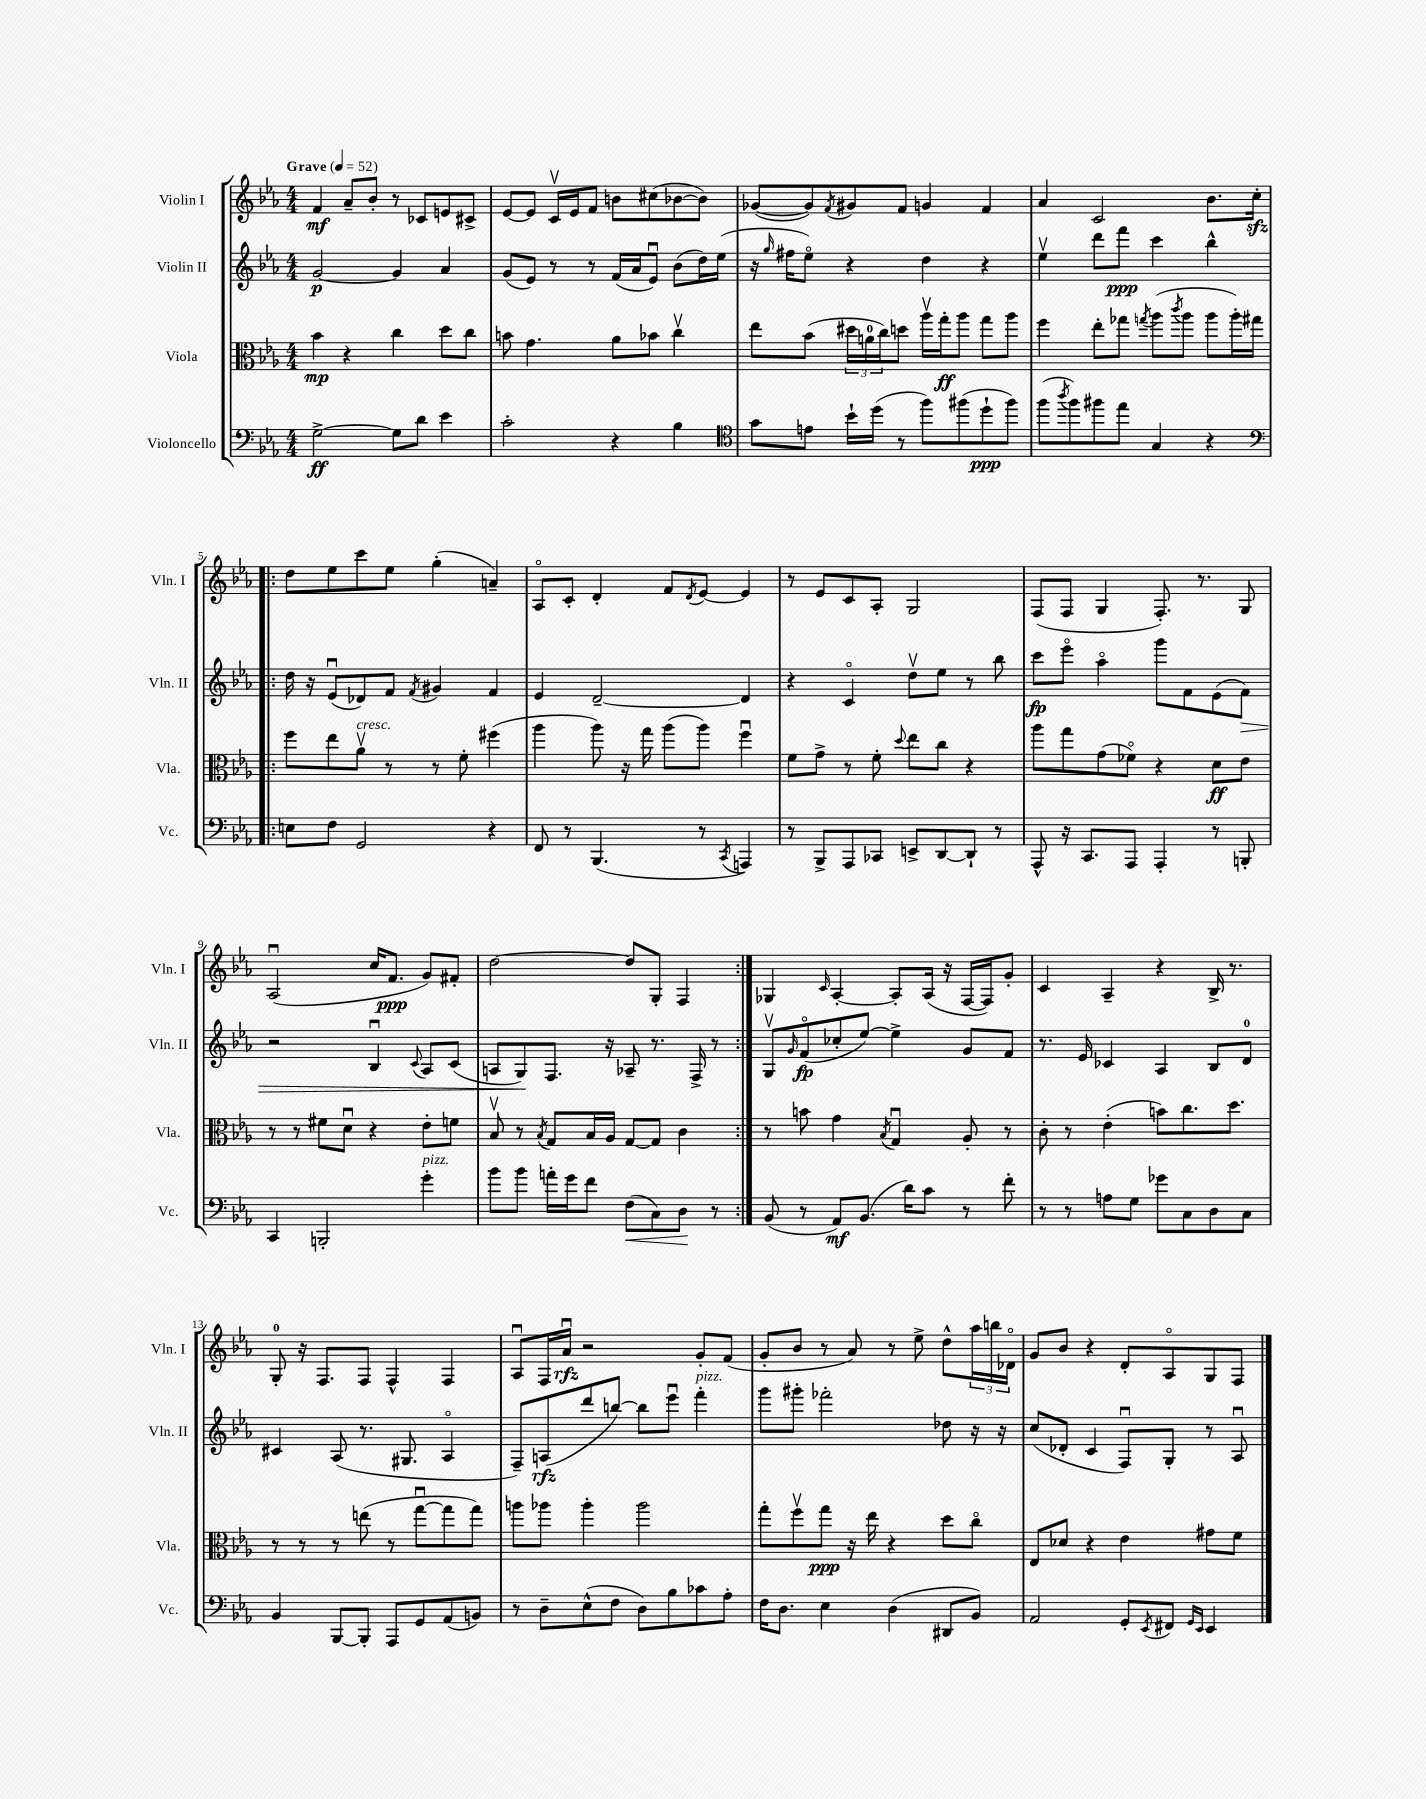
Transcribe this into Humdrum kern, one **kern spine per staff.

**kern	**dynam	**kern	**dynam	**kern	**dynam	**kern	**dynam
*part4	*part4	*part3	*part3	*part2	*part2	*part1	*part1
*staff4	*staff4	*staff3	*staff3	*staff2	*staff2	*staff1	*staff1
*I"Violoncello	*	*I"Viola	*	*I"Violin II	*	*I"Violin I	*
*I'Vc.	*	*I'Vla.	*	*I'Vln. II	*	*I'Vln. I	*
*clefF4	*	*clefC3	*	*clefG2	*	*clefG2	*
*k[b-e-a-]	*	*k[b-e-a-]	*	*k[b-e-a-]	*	*k[b-e-a-]	*
*M4/4	*	*M4/4	*	*M4/4	*	*M4/4	*
*MM52	*	*MM52	*	*MM52	*	*MM52	*
=1	=1	=1	=1	=1	=1	=1	=1
!	!	!	!	!	!	!LO:TX:a:B:t=Grave	!
[2G^\	ff	4b-\	mp	[2g/	p	4f/	mf
.	.	4r	.	.	.	8a-~/L	.
.	.	.	.	.	.	8b-'/J	.
8G\L]	.	4cc\	.	4g/]	.	8r	.
8d\J	.	.	.	.	.	8c-X/L	.
4e-\	.	8dd\L	.	4a-/	.	8en/	.
.	.	8cc\J	.	.	.	8c#X^/J	.
=2	=2	=2	=2	=2	=2	=2	=2
2c'\	.	8bn\	.	(8g/L	.	[8e-/L	.
.	.	4.g\	.	8e-/J)	.	8e-/J]	.
.	.	.	.	8r	.	16cv/LL	.
.	.	.	.	.	.	16e-/J	.
.	.	.	.	8r	.	8f/J	.
4r	.	8a-\L	.	(16f/LL	.	8bn\L	.
.	.	.	.	16a-/J	.	.	.
.	.	8b-X\J	.	8e-u/J)	.	(8cc#X\	.
4B-\	.	4ccv\	.	(8b-\L	.	[8b-X\	.
.	.	.	.	16dd\L)	.	8b-\J])	.
.	.	.	.	(16ee-\JJ	.	.	.
=3	=3	=3	=3	=3	=3	=3	=3
*clefC4	*	*	*	*	*	*	*
8g\L	.	8ee-\L	.	16r	.	([8g-X/L	.
.	.	.	.	16qqgg/	.	.	.
.	.	.	.	16ff#X\KL	.	.	.
8en\J	.	(8b-\J	.	8ee-\J)	.	8g-/])	.
.	.	.	.	.	.	8qf/	.
16b-`\LL	.	24dd#X\LL	.	4r	.	8g#X/	.
.	.	24an\	.	.	.	.	.
(16dd\JJ	.	.	.	.	.	.	.
.	.	24cc\J)	.	.	.	.	.
8r	.	8ddn\J	.	.	.	8f/J	.
8ff\L)	.	16aa-v\LL	.	4dd\	.	4gn/	.
.	.	16gg'\J	ff	.	.	.	.
(8ff#X\	.	8aa-\J	.	.	.	.	.
8dd`\	ppp	8gg\L	.	4r	.	4f/	.
8ff#\J)	.	8aa-\J	.	.	.	.	.
=4	=4	=4	=4	=4	=4	=4	=4
(8ff\L	.	4ff\	.	4ee-v\	.	4a-/	.
8qaa-/	.	.	.	.	.	.	.
8ff\)	.	.	.	.	.	.	.
8ff#X\	.	8ee-'\L	.	8ddd\L	.	2c/	.
8ee-\J	.	8gg-X\J	.	8fff\J	ppp	.	.
.	.	8qggn/	.	.	.	.	.
4G/	.	(8aa-\L	.	4ccc\	.	.	.
.	.	8qccc/	.	.	.	.	.
.	.	8aa-\J	.	.	.	.	.
4r	.	8aa-\L	.	4bb-^^\	.	8.b-\L	.
.	.	16aa-'\L)	.	.	.	.	.
.	.	16gg#X\JJ	.	.	.	16cczz'\Jk	.
!!LO:LB:g=z
=5!|:	=5!|:	=5!|:	=5!|:	=5!|:	=5!|:	=5!|:	=5!|:
*clefF4	*	*	*	*	*	*	*
8En\L	.	8ff\L	.	16dd\	.	8dd\L	.
.	.	.	.	16r	.	.	.
8F\J	.	8ee-\	.	(8e-u/L	.	8ee-\	.
!	!	!LO:TX:a:i:t=cresc.	!	!	!	!	!
2GG/	.	8a-v\J	.	8d-X/)	.	8ccc\	.
.	.	8r	.	8f/J	.	8ee-\J	.
.	.	.	.	8qf/	.	.	.
.	.	8r	.	4g#X/	.	(4gg'\	.
.	.	8f'\	.	.	.	.	.
4r	.	(4ff#X\	.	4f/	.	4an~/)	.
=6	=6	=6	=6	=6	=6	=6	=6
8FF/	.	4aa-\	.	4e-/	.	8A-/L	.
8r	.	.	.	.	.	8c'/J	.
(4.BBB-/	.	8aa-\)	.	[2d~/	.	4d'/	.
.	.	16r	.	.	.	.	.
.	.	16gg\	.	.	.	.	.
.	.	(8aa-\L	.	.	.	8f/L	.
.	.	.	.	.	.	8qd/	.
8r	.	8aa-\J)	.	.	.	[8e-/J	.
8qCC/	.	.	.	.	.	.	.
4AAAn/)	.	4ffu\	.	4d/]	.	4e-/]	.
=7	=7	=7	=7	=7	=7	=7	=7
8r	.	8f\L	.	4r	.	8r	.
8BBB-^/L	.	8g^\J	.	.	.	8e-/L	.
8AAA-/	.	8r	.	4c/	.	8c/	.
8CC-X/J	.	8f'\	.	.	.	8A-'/J	.
.	.	8qqdd/	.	.	.	.	.
8EEn^/L	.	8ee-\L	.	8ddv\L	.	2G/	.
[8DD/	.	8cc\J	.	8ee-\J	.	.	.
8DD`/J]	.	4r	.	8r	.	.	.
8r	.	.	.	8bb-\	.	.	.
=8	=8	=8	=8	=8	=8	=8	=8
8AAA-^^/	.	8aa-\L	.	8ccc\L	fp	(8F/L	.
16r	.	8gg\	.	8eee-\J	.	8F/J	.
8.CC/L	.	.	.	.	.	.	.
.	.	(8g\	.	4aa-\	.	4G/	.
8AAA-/J	.	8f-X\J)	.	.	.	.	.
4AAA-'/	.	4r	.	8ggg\L	.	8.F'/)	.
.	.	.	.	8f\	.	.	.
.	.	.	.	.	.	8.r	.
8r	.	8d\L	ff	(8e-\	.	.	.
!	!	!	!	!	!LO:HP:b	!	!
8BBBn'/	.	8e-\J	.	8f\J)	>	8G/	.
!!LO:LB:g=z
=9	=9	=9	=9	=9	=9	=9	=9
4CC/	.	8r	.	2r	.	(2A-u/	.
.	.	8r	.	.	.	.	.
2BBBn'/	.	8f#X\L	.	.	.	.	.
.	.	8du\J	.	.	.	.	.
.	.	4r	.	4B-u/	.	16cc/KL	.
.	.	.	.	.	.	8.f/J	ppp
.	.	.	.	8qqc/	.	.	.
!LO:TX:a:i:t=pizz.	!	!	!	!	!	!	!
4g'\	.	8e-'\L	.	8A-/L	.	8g/L)	.
.	.	8fn\J	.	(8c/J	.	8f#X'/J	.
=10	=10	=10	=10	=10	=10	=10	=10
8b-\L	.	8B-v/	.	8An/L	.	[2dd\	.
8b-\J	.	8r	.	8G/)	.	.	.
.	.	8qB-/	.	.	.	.	.
16an'\LL	.	8G/L	.	8.F/J	]	.	.
16g\J	.	.	.	.	.	.	.
8f\J	.	16B-/L	.	.	.	.	.
.	.	16A-/JJ	.	16r	.	.	.
!	!LO:HP:b	!	!	!	!	!	!
(8F\L	<	[8G/L	.	8A-X~/	.	8dd/L]	.
8C\)	.	8G/J]	.	8.r	.	8G'/J	.
8D\J	.	4c\	.	.	.	4F/	.
.	.	.	.	16F^/	.	.	.
8r	[	.	.	8r	.	.	.
=11:|!	=11:|!	=11:|!	=11:|!	=11:|!	=11:|!	=11:|!	=11:|!
(8BB-/	.	8r	.	8Gv/L	.	4G-X/	.
.	.	.	.	16qqg/	.	.	.
8r	.	8bn\	.	(8f/	fp	.	.
.	.	.	.	.	.	16qqc/	.
8AA-/L)	mf	4g\	.	8cc-X'/	.	[4A-'/	.
(8.BB-/J	.	.	.	[8ee-/J)	.	.	.
.	.	8qB-/	.	.	.	.	.
.	.	4Gu/	.	4ee-^\]	.	8A-'/L]	.
16d\KL)	.	.	.	.	.	.	.
8c\J	.	.	.	.	.	(16A-/Jk	.
.	.	.	.	.	.	16r	.
8r	.	8A-'/	.	8g/L	.	[16F/LL	.
.	.	.	.	.	.	16F/J])	.
8f'\	.	8r	.	8f/J	.	8g'/J	.
=12	=12	=12	=12	=12	=12	=12	=12
8r	.	8c'\	.	8.r	.	4c/	.
8r	.	8r	.	.	.	.	.
.	.	.	.	16e-/	.	.	.
8An\L	.	(4e-'\	.	4c-X/	.	4A-~/	.
8G\J	.	.	.	.	.	.	.
8g-X\L	.	8bn\L)	.	4A-/	.	4r	.
8C\	.	8.cc\	.	.	.	.	.
8D\	.	.	.	8B-/L	.	16B-^/	.
.	.	8.dd\J	.	.	.	8.r	.
8C\J	.	.	.	8d/J	.	.	.
!!LO:LB:g=z
=13	=13	=13	=13	=13	=13	=13	=13
4BB-/	.	8r	.	4c#X/	.	8G'/	.
.	.	8r	.	.	.	16r	.
.	.	.	.	.	.	8.F/L	.
[8BBB-/L	.	8r	.	(8A-/	.	.	.
8BBB-'/J]	.	(8een\	.	8.r	.	8F/J	.
8AAA-/L	.	8r	.	.	.	4F^^/	.
.	.	.	.	8.G#X/	.	.	.
8GG/	.	[8ggu\L	.	.	.	.	.
(8AA-/	.	8gg\]	.	4A-/	.	4F/	.
8BBn/J)	.	8gg\J)	.	.	.	.	.
=14	=14	=14	=14	=14	=14	=14	=14
8r	.	8aan\L	.	8F~/L)	.	8A-u/L	.
8D~\L	.	8aa-X\J	.	(8An/	rfz	16F/L	.
.	.	.	.	.	.	16a-u/JJ	rfz
(8E-^^\	.	4aa-'\	.	8ddd/	.	2r	.
8F\J	.	.	.	[8bbn/J)	.	.	.
8D\L)	.	2aa-\	.	8bb\L]	.	.	.
8B-\	.	.	.	8eee-u\J	.	.	.
!	!	!	!	!LO:TX:a:i:t=pizz.	!	!	!
8c-X\	.	.	.	4fff'\	.	8g'/L	.
8A-'\J	.	.	.	.	.	(8f/J	.
=15	=15	=15	=15	=15	=15	=15	=15
16F\KL	.	8gg'\L	.	8ggg\L	.	8g'/L	.
8.D\J	.	.	.	.	.	.	.
.	.	8ffv\	.	8ggg#X'\J	.	8b-/J	.
4E-\	.	8gg\J	ppp	2fff-X'\	.	8r	.
.	.	16r	.	.	.	8a-/)	.
.	.	16ee-\	.	.	.	.	.
(4D\	.	4r	.	.	.	8r	.
.	.	.	.	.	.	8ee-^\	.
8DD#X/L	.	8dd\L	.	8dd-X\	.	8dd^^\L	.
8BB-/J)	.	8cc\J	.	16r	.	24aa-\L	.
.	.	.	.	.	.	24bbn\	.
.	.	.	.	16r	.	.	.
.	.	.	.	.	.	24d-X\JJ	.
=16	=16	=16	=16	=16	=16	=16	=16
2AA-/	.	8E-/L	.	(8cc/L	.	8g/L	.
.	.	8d-X/J	.	8d-X'/J	.	8b-/J	.
.	.	4r	.	4c/	.	4r	.
8GG'/L	.	4e-\	.	8Fu/L)	.	8d'/L	.
8qEE-/	.	.	.	.	.	.	.
8FF#X/J	.	.	.	8G'/J	.	8A-/	.
16qqGG/LL	.	.	.	.	.	.	.
16qqEE-/JJ	.	.	.	.	.	.	.
4EE-/	.	8g#X\L	.	8r	.	8G/	.
.	.	8f\J	.	8A-u/	.	8F/J	.
==	==	==	==	==	==	==	==
*-	*-	*-	*-	*-	*-	*-	*-
